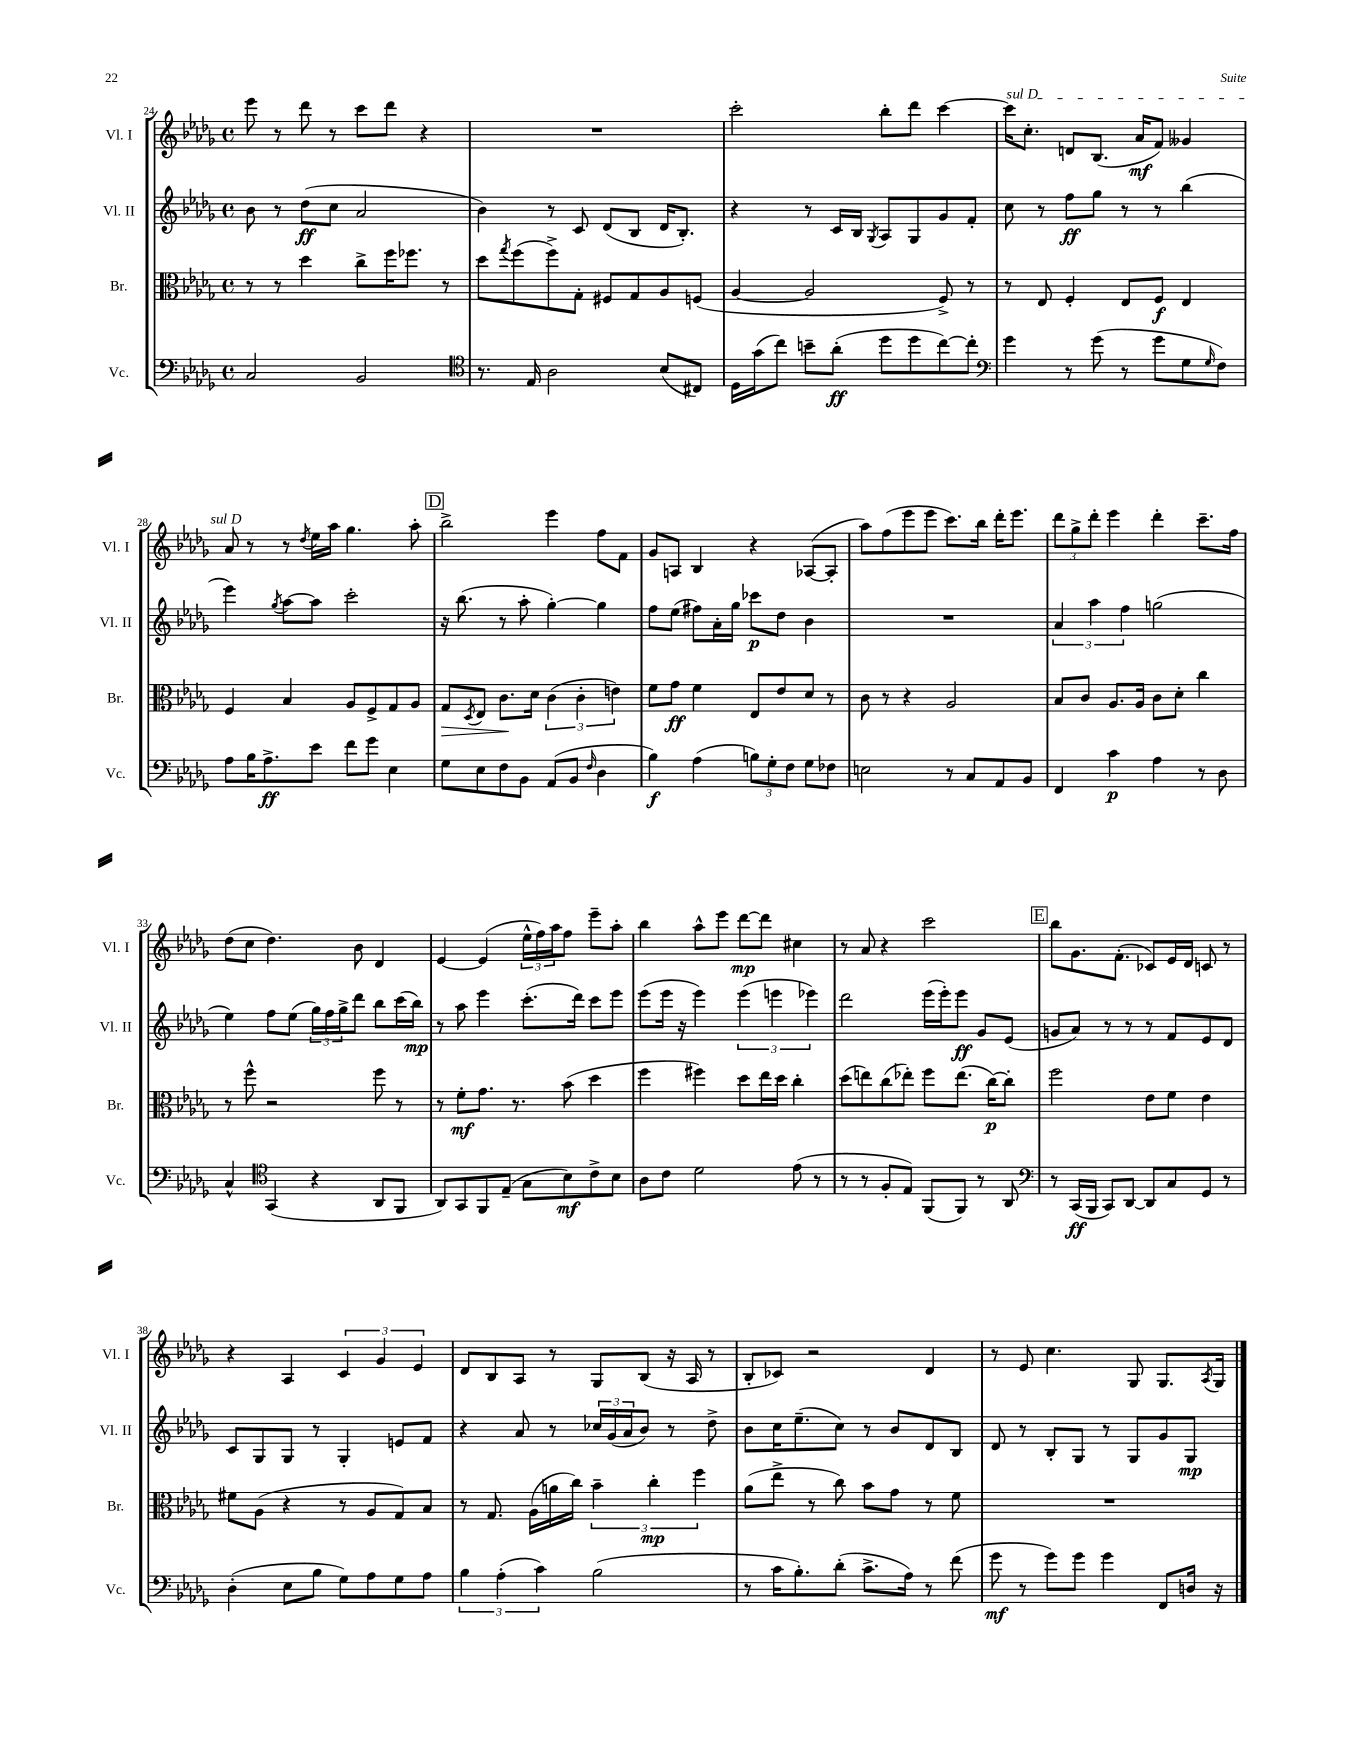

**kern	**kern	**kern	**kern
*staff4	*staff3	*staff2	*staff1
*clefF4	*clefC3	*clefG2	*clefG2
*k[b-e-a-d-g-]	*k[b-e-a-d-g-]	*k[b-e-a-d-g-]	*k[b-e-a-d-g-]
*M4/4	*M4/4	*M4/4	*M4/4
*met(c)	*met(c)	*met(c)	*met(c)
2C	8r	8b-	8eee-
.	8r	8r	8r
.	4dd-	(8dd-	8ddd-
.	.	8cc	8r
2BB-	8cc^	2a-	8ccc
.	16ff	.	8ddd-
.	8.ff-	.	.
.	.	.	4r
.	8r	.	.
=	=	=	=
*clefC4	*	*	*
8.r	8dd-	4b-)	1r
.	8qgg-	.	.
.	(8ff	.	.
16E-	.	.	.
2A-	8ff^)	8r	.
.	8G-'	8c	.
.	8F#	(8d-	.
.	8G-	8B-	.
(8B-	8A-	16d-	.
.	.	8.B-')	.
8C#)	(8F	.	.
=	=	=	=
16D-	[4A-	4r	2ccc'
(16g-	.	.	.
8cc)	.	.	.
8b~	2A-]	8r	.
(8a-'	.	16c	.
.	.	16B-	.
.	.	8qG-	.
8dd-	.	8A-	8bb-'
8dd-	.	8G-	8ddd-
[8cc)	8F^)	8g-	[4ccc
8cc']	8r	8f'	.
=	=	=	=
*clefF4	*	*	*
4g-	8r	8cc	16ccc]
.	.	.	8.cc'
.	8E-	8r	.
8r	4F'	8ff	8d
(8g-	.	8gg-	(8.B-
8r	8E-	8r	.
.	.	.	16a-
8g-	8F	8r	8f)
8G-	4E-	(4bb-	4g--
16qqG-	.	.	.
8F)	.	.	.
=	=	=	=
8A-	4F	4eee-)	8a-
16B-	.	.	8r
8.A-^	.	.	.
.	.	8qgg-	.
.	4B-	[8aa-	8r
.	.	.	8qdd-
8e-	.	8aa-]	16ee-
.	.	.	16aa-
8f	8A-	2ccc'	4.gg-
8g-	8F^	.	.
4E-	8G-	.	.
.	8A-	.	8aa-'
=	=	=	=
8G-	8G-	16r	2bb-^
.	.	(8.bb-	.
.	8qD-	.	.
8E-	8E-	.	.
8F	8.c	8r	.
8BB-	.	8aa-'	.
.	16d-	.	.
(8AA-	(6c	[4gg-')	4eee-
8BB-	.	.	.
.	6c'	.	.
16qqF	.	.	.
4D-	.	4gg-]	8ff
.	6e)	.	.
.	.	.	8f
=	=	=	=
4B-)	8f	8ff	8g-
.	8g-	(8ee-	8A
(4A-	4f	8ff#)	4B-
.	.	16a-'	.
.	.	16gg-	.
12B)	8E-	8ccc-	4r
12G-'	.	.	.
.	8e-	8dd-	.
12F	.	.	.
8G-	8d-	4b-	([8A-
8F-	8r	.	8A-']
=	=	=	=
2E	8c	1r	8aa-)
.	8r	.	(8ff
.	4r	.	8eee-
.	.	.	8eee-
8r	2A-	.	8.ccc)
8C	.	.	.
.	.	.	16bb-
8AA-	.	.	16ddd-'
.	.	.	8.eee-
8BB-	.	.	.
=	=	=	=
4FF	8B-	6a-	12ddd-
.	.	.	12gg-^
.	8c	.	.
.	.	6aa-	12ddd-'
4c	8.A-	.	4eee-
.	.	6ff	.
.	16A-	.	.
4A-	8c	(2gg	4ddd-'
.	8d-'	.	.
8r	4cc	.	8.ccc~
8D-	.	.	.
.	.	.	16ff
=	=	=	=
4C^^	8r	4ee-)	(8dd-
.	8ff^^	.	8cc
*clefC4	*	*	*
(4GG-	2r	8ff	4.dd-)
.	.	(8ee-	.
4r	.	24gg-)	.
.	.	24ff	.
.	.	24gg-^	.
.	.	8ddd-	8b-
8AA-	8ff	8bb-	4d-
8FF	8r	(16ccc	.
.	.	16bb-)	.
=	=	=	=
8AA-)	8r	8r	[4e-
8GG-	8f'	8aa-	.
8FF	8.g-	4eee-	(4e-]
(8E-~	.	.	.
.	8.r	.	.
8G-	.	(8.ccc'	24ee-^^
.	.	.	24ff)
.	.	.	24aa-
8B-)	(8b-	.	8ff
.	.	16ddd-)	.
8c^	4dd-	8ccc	8eee-~
8B-	.	8eee-	8aa-'
=	=	=	=
8A-	4ff	(8eee-	4bb-
8c	.	16eee-	.
.	.	16r	.
2d-	4ff#)	4eee-)	8aa-^^
.	.	.	8eee-
.	8dd-	(6eee-	[8ddd-
.	16ee-	.	8ddd-]
.	.	6eee	.
.	16dd-	.	.
(8e-	4cc'	.	4cc#
.	.	6eee-)	.
8r	.	.	.
=	=	=	=
8r	(8dd-	2ddd-	8r
8r	8ee)	.	8a-
8F'	(8cc	.	4r
8E-)	8ee-')	.	.
(8FF	8ff	(16eee-	2ccc
.	.	16eee-')	.
8FF)	(8.ee-	8eee-	.
8r	.	8g-	.
.	[16cc)	.	.
8AA-	8cc']	(8e-	.
=	=	=	=
*clefF4	*	*	*
8r	2ff	8g	8bb-
(16CC	.	8a-)	8.g-
16BBB-	.	.	.
8CC)	.	8r	.
.	.	.	(8.f'
[8DD-	.	8r	.
8DD-]	8e-	8r	8c-)
8C	8f	8f	16e-
.	.	.	16d-
8GG-	4e-	8e-	8c
8r	.	8d-	8r
=	=	=	=
(4D-'	8f#	8c	4r
.	(8A-	8G-	.
8E-	4r	8G-	4A-
8B-	.	8r	.
8G-)	8r	4G-'	6c
8A-	8A-	.	.
.	.	.	6g-
8G-	8G-)	8e	.
.	.	.	6e-
8A-	8B-	8f	.
=	=	=	=
6B-	8r	4r	8d-
.	8.G-	.	8B-
(6A-'	.	.	.
.	.	8a-	8A-
.	(16A-	.	.
6c)	.	.	.
.	16a	8r	8r
.	16cc)	.	.
(2B-	6b-~	24cc-	8G-
.	.	(24g-	.
.	.	24a-	.
.	.	8b-)	(8B-
.	6cc'	.	.
.	.	8r	16r
.	.	.	16A-
.	6ff	.	.
.	.	8dd-^	8r
=	=	=	=
8r	(8a-	8b-	8B-'
16c	8ee-^	16cc	8c-)
8.B-')	.	(8.ee-~	.
.	8r	.	2r
(8d-'	8cc)	8cc)	.
8.c^	8b-	8r	.
.	8g-	8b-	.
16A-)	.	.	.
8r	8r	8d-	4d-
(8f	8f	8B-	.
=	=	=	=
8g-	1r	8d-	8r
8r	.	8r	8e-
8g-)	.	8B-'	4.cc
8g-	.	8G-	.
4g-	.	8r	.
.	.	8G-	8G-
8FF	.	8g-	8.G-
16D	.	8G-	.
.	.	.	8qA-
16r	.	.	16G-
==	==	==	==
*-	*-	*-	*-
